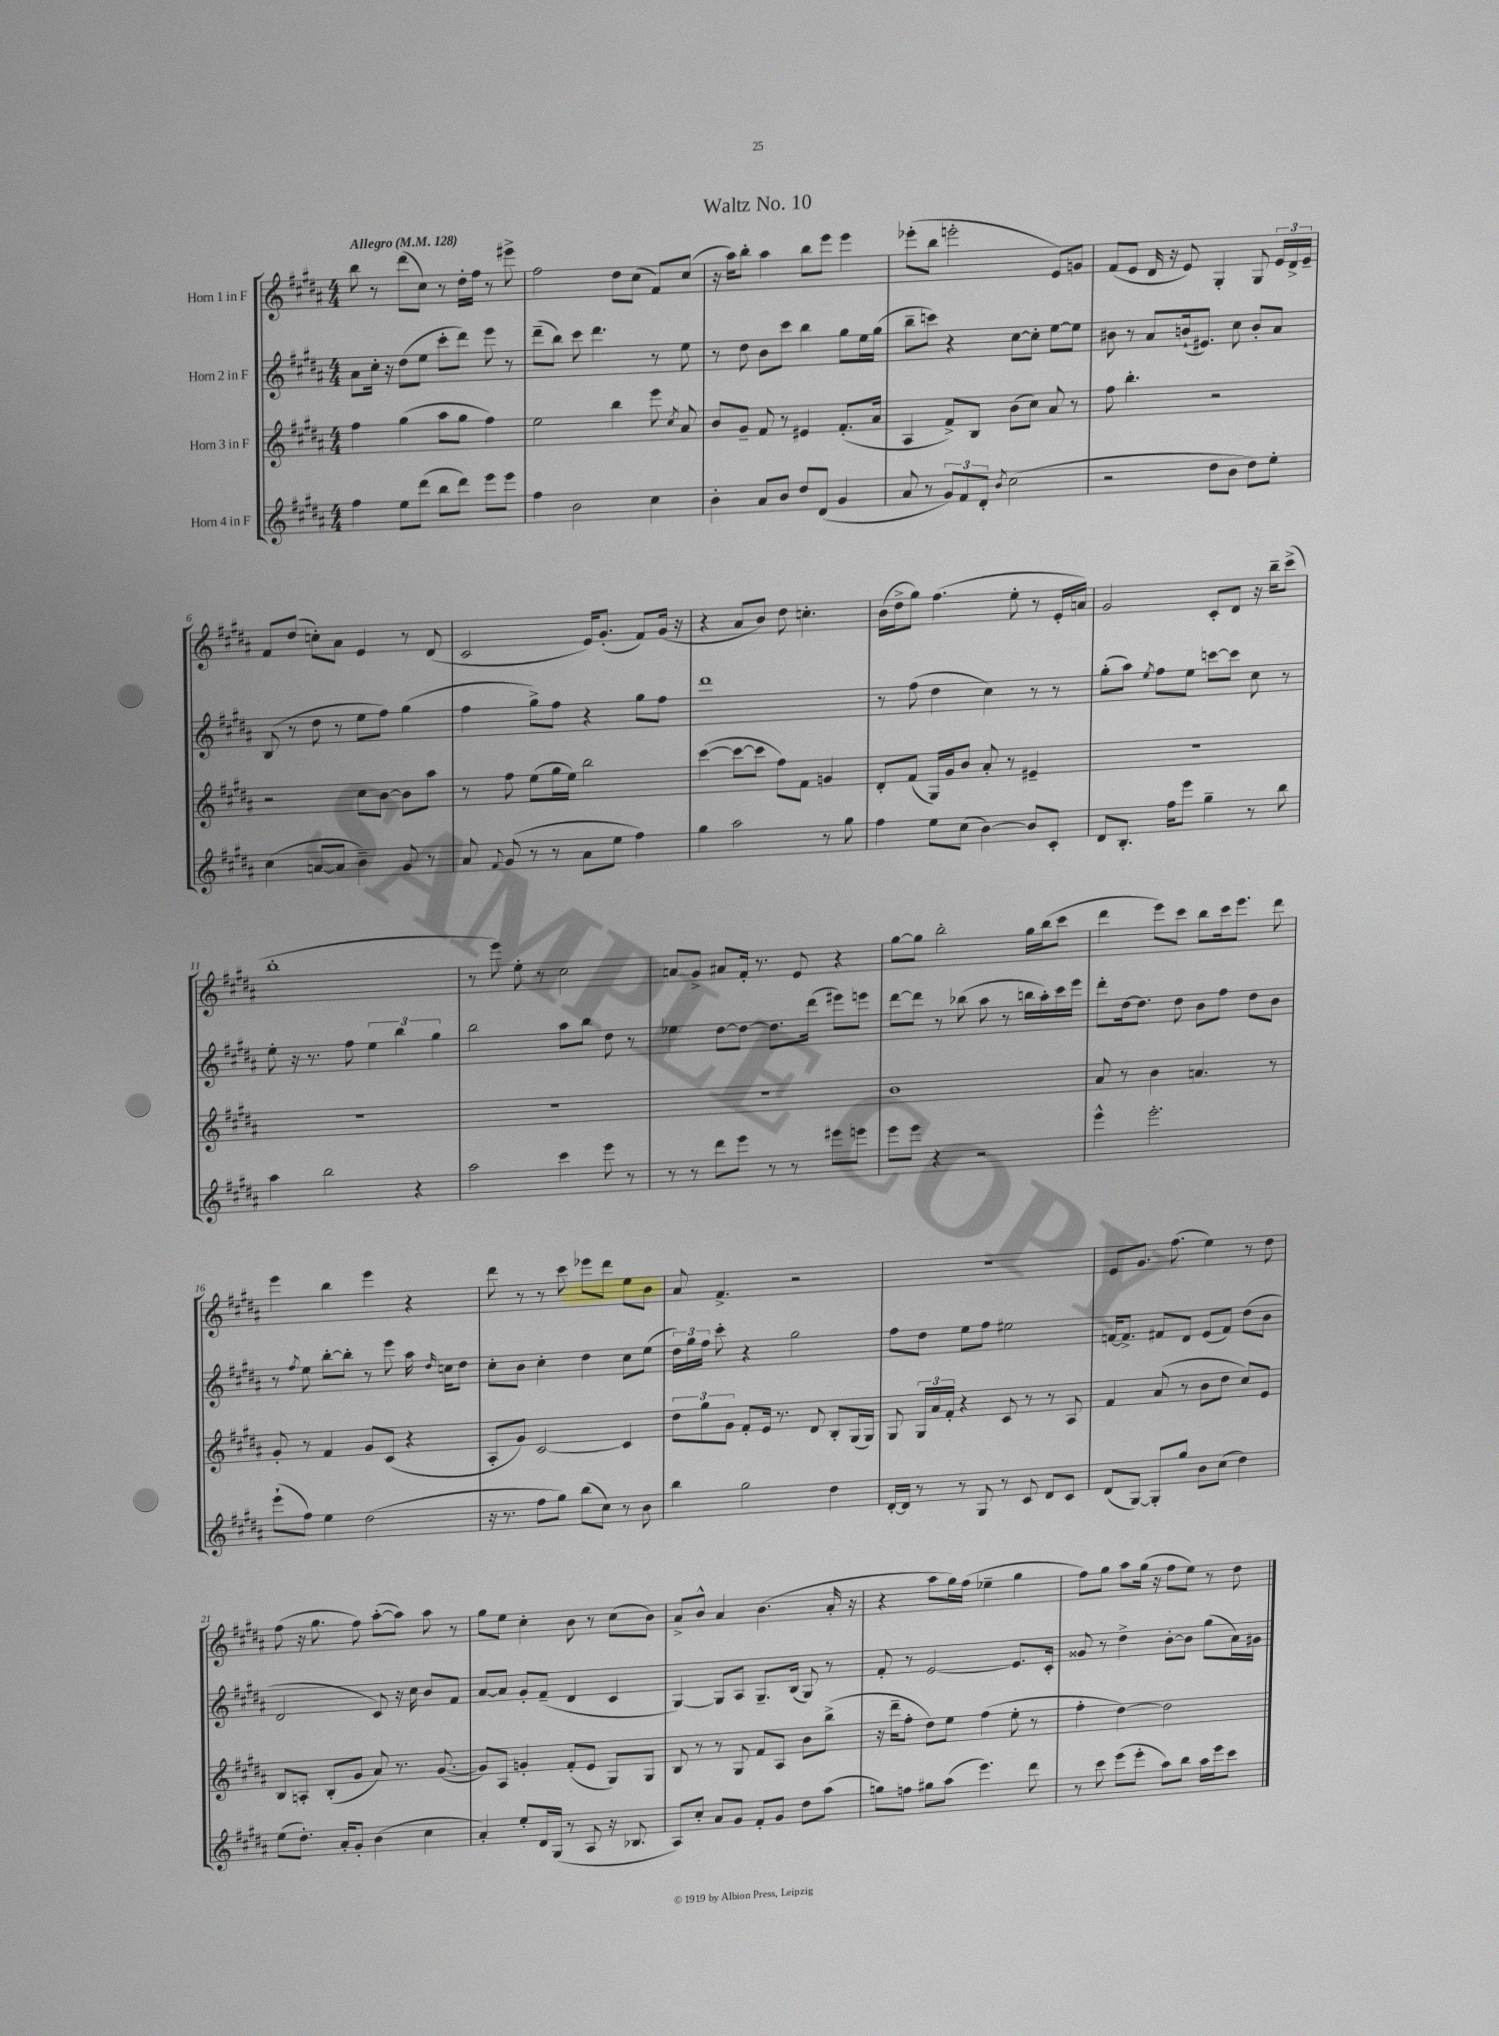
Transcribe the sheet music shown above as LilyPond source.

\header { title = "Waltz No. 10" }
<<
\new StaffGroup <<
\new Staff = "s0" \with { instrumentName = "Horn 1 in F" } {
    \clef treble \key b \major \numericTimeSignature \time 4/4 \tempo "Allegro" 4 = 128
    \autoBeamOff b''8 r8 dis'''8[( cis''8]) r8 dis''16[-. fis''16] r8 eis'''8-> |
    fis''2 dis''8[ cis''8]( fis'8[) cis''8]( |
    r16 ais''16[) b''8]-. ais''4 b''8[ e'''8] e'''4 |
    ees'''8[-.( b''8] e'''2-. e'8[) g'8] |
    fis'8[( e'8] dis'16 r16 e'8) gis4-. gis8 \tuplet 3/2 { e'16[ dis'16-> e'16]-- } |
    fis'8[ dis''8]( c''8[-.) ais'8] e'4 r8 dis'8( |
    cis'2 e'16[) gis'8.]-.( fis'8[) gis'16]( r16 |
    r4 ais'8[ b'8]) dis''8 c''4.-. |
    b'16[( dis''16-> gis''8]) fis''4.( e''8-. r8 e'16[-. a'16]) |
    gis'2 cis'8[-. dis'8] r16 b''16[-- cis'''8]->( |
    b''1-. |
    r8 e'''8) e''8-. r8 cis''2 |
    a'8[ gis'8]-> ais'8[ fis'16]-. r8. e'8 r4 |
    gis''8[~ gis''8] b''2-. gis''16[ b''16( cis'''8] |
    dis'''4 e'''8[) cis'''8] b''8[ cis'''16 e'''8.] dis'''8 |
    e'''4 b''4 e'''4 r4 |
    dis'''8 r8 r8 cis'''8 ees'''8[ dis'''8] e''8[ b'8] |
    ais'8 fis'4.-> r2 |
    R1 |
    e'8[ gis'8.] fis''8.( e''4) r8 dis''8 |
    fis''8( r16 gis''8. fis''8) ais''8[~-.( ais''8]) ais''8 r8 |
    gis''8[ e''8] cis''4-. b'8 r8 cis''8[( b'8]) |
    ais'8[-> b'8]-^ ais'4 b'4.( ais'16-. r16 |
    r4 ais''8[ gis''16) fis''16]( ees''4-- gis''4 |
    fis''8[) gis''8] ais''8[ gis''16]( r16 fis''8[ e''8]) r8 dis''8 \bar "|." |
}
\new Staff = "s1" \with { instrumentName = "Horn 2 in F" } {
    \clef treble \key b \major \numericTimeSignature \time 4/4
    \autoBeamOff ais'8[ cis''16]-. r16 dis''8[( e''8] cis'''8[-. dis'''8]) e'''8 r8 |
    dis'''8[--( b''8]) cis'''8 dis'''4. r8 e''8 |
    r8 dis''8 b'8[ cis'''8] b''4 gis''8[ e''16 gis''16]( |
    b''8[-- c'''8]) r4 cis''8[~ cis''8]-. e''8[~ e''8] |
    bis'8 r8 ais'8[ b'16-!( eis'8.]) cis''8 b'8[-. ais'8] |
    b8( r8 dis''8 r8 e''8[ fis''8]) gis''4( |
    fis''4 gis''8[->) fis''8] r4 gis''8[ fis''8] |
    dis'''1 |
    r8 fis''8( dis''4 cis''4) r8 r8 |
    gis''8[-.( ais''8]) \acciaccatura { e''8 } fis''8[ e''8] c'''8[~ c'''8] cis''8 r8 |
    e''8-. r16 r8. fis''8 \tuplet 3/2 { e''4 b''4 gis''4 } |
    b''2 ais''8[ b''8] dis''8 r8 |
    ees''4 dis''8[~ dis''8]~ dis''8.[ dis'''16]( eis'''8[) e'''8] |
    dis'''8[~ dis'''8] r8 bes''8( ais''8 r8 b''16[ ais''16-.) cis'''16 e'''16] |
    dis'''8[-. dis''16~ dis''8.] dis''8 b'8[ fis''8] dis''8[ b'8] |
    r8 \acciaccatura { fis''8 } e''8 b''8[~-. b''8]-. r8 e'''8 ais''16 \grace { dis''16 } c''16[ dis''8] |
    cis''8[-. b'8] cis''4-. dis''4 cis''8[ e''8]( |
    \tuplet 3/2 { dis''16[) gis''16 fis''16] } cis'''8-. r4 gis''2 |
    fis''8[ dis''8] e''8[ fis''8] eis''2 |
    f'16[~ f'8.]-> fis'8[ dis'8] e'8[( fis'8]) dis''8[( b'8] |
    dis'2 cis'8) r16 cis''16 b'8[ fis'8] |
    ais'8[~ ais'8] gis'8[-. fis'8]--( dis'4 cis'4 |
    gis4~) gis8[ ais8] gis8.[-- b16]( gis8) r8 |
    fis'8-. r8 e'2~ e'8.[ cis'16]-. |
    gisis'8 r8 dis''4-> b'8[~-. b'8] gis''8[( ais'16) gis'16] \bar "|." |
}
\new Staff = "s2" \with { instrumentName = "Horn 3 in F" } {
    \clef treble \key b \major \numericTimeSignature \time 4/4
    \autoBeamOff fis''4 gis''4( ais''8[ gis''8] fis''4) |
    e''2 b''4 e'''8 \acciaccatura { cis''8 } ais'8 |
    b'8[ gis'8]-- fis'8 r8 eis'4 fis'8.[-.( ais'16] |
    ais4 fis'8[->) b8] b'8[( cis''8]) ais'8 r8 |
    fis''8 b''4.-. r2 |
    r2 cis''8[ b'8]~ b'8[ ais''8] |
    r8 fis''8 e''8[( gis''16 e''16]) b''2 |
    cis'''4~( cis'''8[~ cis'''8] fis''8[) fis'8] g'4 |
    dis'8[-. fis'8]( gis16[) gis'16 b'8] ais'8-. r8 eis'4-- |
    R1 |
    R1 |
    R1 |
    R1 |
    b'1 |
    ais'8 r8 b'4 a'4. r8 |
    gis'8-. r8 fis'4 gis'8[ cis'8]( r4 |
    ais8[-. gis'8]) cis'2~ cis'4 |
    \tuplet 3/2 { dis''8[ gis''8 gis'8] } fis'8[-. e'16] r8. dis'8 b8[-. gis16( gis16]) |
    gis8 \tuplet 3/2 { gis16[ ais'16 fis'16]-. } r4 cis'8 r8 r8 ais8 |
    fis'4 ais'8( r8 b'8[ dis''8] cis''8[) e'8] |
    b8[ a8]-. b8[-.( gis'8] ais'8) r8. gis'8.~( |
    gis'8[) ais8] g'4-. fis'8[-.( e'8] gis8[) gis8] |
    b8 r8 r8 gis8 fis'8[ ais8] b'8[ b''8]->( |
    r16 dis'''16[-- fis''8]-. dis''8[) e''8] fis''4( e''8-. r8 |
    fis''4-. dis''4~) dis''2 \bar "|." |
}
\new Staff = "s3" \with { instrumentName = "Horn 4 in F" } {
    \clef treble \key b \major \numericTimeSignature \time 4/4
    \autoBeamOff fis''4 e''8[ dis'''8]( b''8[ dis'''8]) e'''8[ e'''8] |
    fis''4 b'2 cis''4 |
    b'4-. ais'8[ b'8] dis''8[ dis'8]( gis'4 |
    ais'8 r8 \tuplet 3/2 { gis'8[) fis'8 dis'8]-. } \acciaccatura { b'8 } cis''2( |
    r2 dis''8[ b'8] dis''8[) e''8]-. |
    cis''4( a'8[~ a'8] b'4--) gis'8 r8 |
    ais'8 \appoggiatura { fis'8 } gis'8( r8 r8 ais'8[ e''8] fis''4) |
    gis''4 ais''2 r8 gis''8 |
    fis''4 e''8[ cis''8]( b'4~) b'8[ cis'8]-. |
    dis'8[ b8.]-. fis''16[ e'''8] gis''4-- r8 b''8 |
    ais''4 b''2 r4 |
    ais''2 cis'''4 e'''8 r8 |
    r8 r8 dis'''8[ e'''8] r8 r8 eis'''8[ e'''8] |
    e'''8[ e'''8] r4 r2 |
    e'''4-^ e'''2.-. |
    e'''8[-!( fis''8]) e''4 dis''2( |
    r16 r8. fis''8[ gis''8]) b''8[( cis''8]) r8 b'8 |
    b''4 gis''2 dis''4 |
    dis'16[~-. dis'16] r8 r8 gis8 r8 cis'8 dis'8[ cis'8] |
    dis'8[( gis8]~) gis8[-. gis''8] b'8[ cis''8]( dis''4) |
    e''8[( dis''8.]-.) ais'16[-. gis'8]-. b'4( cis''4 |
    ais'4-.) e''8[-. dis'16 gis16]( r8 ais8 r16 bes8. |
    ais8[) cis''8]-. ais'8[ gis'8] fis'8[-. gis'8] dis''8[ ais''8]( |
    g''8[) f''8] gis''8[ ais''8]( e'''4.) dis'''8 |
    r8 cis'''8 e'''8[( e'''8]-. ais''8[) b''8] ais''16[ e'''16 cis'''8] \bar "|." |
}
>>
>>
